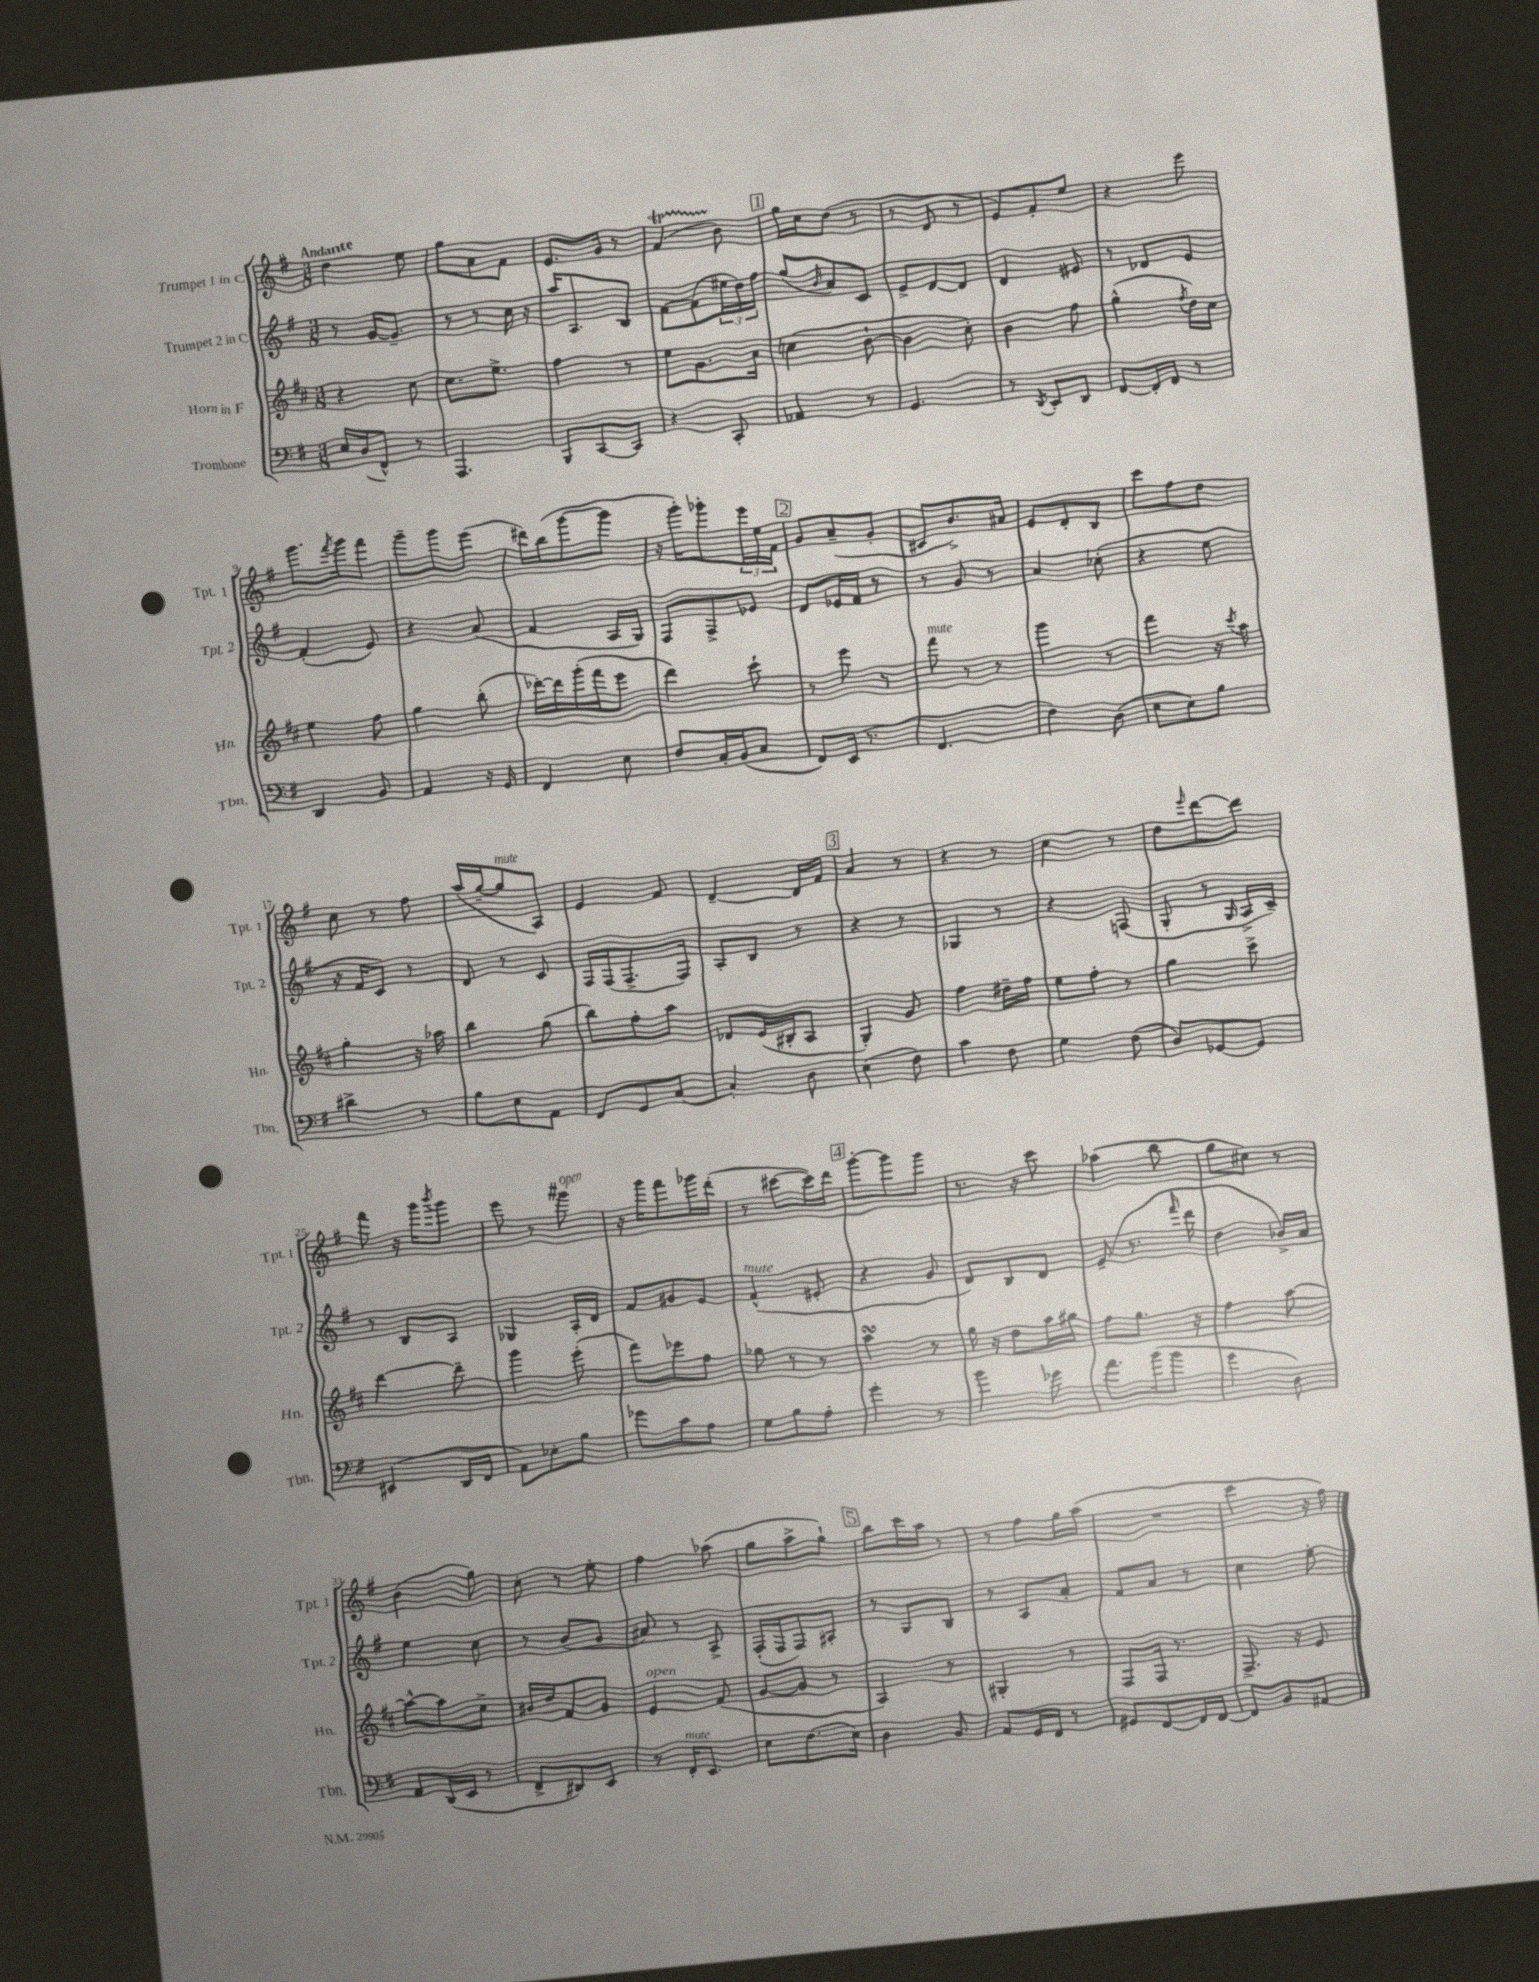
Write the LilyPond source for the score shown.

<<
\new StaffGroup <<
\new Staff = "s0" \with { instrumentName = "Trumpet 1 in C" shortInstrumentName = "Tpt. 1" } {
    \clef treble \key g \major \numericTimeSignature \time 3/8 \tempo "Andante"
    d''4 e''8 |
    g''8 a'8 fis'8 |
    e'8. g'16 r8 |
    fis'4\startTrillSpan( b'8\stopTrillSpan) |
    \mark \markup { \box "1" } g''16 c''16 d''8( r8 |
    r8 d'8 r8 |
    e'8) fis'8-. e''8 |
    r4 e'''8 |
    g'''8. \acciaccatura { fis'''8 } g'''16 fis'''8 |
    g'''8-- g'''8 e'''8( |
    dis'''16) b''16( g'''8~ g'''8 |
    r16 g'''16-.) ges'''8-. \tuplet 3/2 { e'''16 e''16 fis'16 } |
    \mark \markup { \box "2" } g'8 a'8--( g'8-. |
    cis'8 b'8.->) ais'16 |
    e'8 d'8-. b8 |
    c'''8 fis''8 d''8 |
    c''8 r8 fis''8 |
    a''16( g''16~-- g''8^\markup { \italic "mute" } a8) |
    e'4 fis'8 |
    d'4~-- d'16 fis'16 |
    \mark \markup { \box "3" } a'4 r8 |
    r4 r8 |
    c''4 r8 |
    d''8 \grace { e'''16 } d'''8~ d'''8 |
    fis'''8 r16 g'''16 \acciaccatura { b'''8 } g'''8 |
    e'''8 r8 gis'''8^\markup { \italic "open" } |
    r16 g'''16 fis'''8 ges'''16 d'''16-.( |
    r8 cis'''8~ cis'''16) d'''16 |
    \mark \markup { \box "4" } g'''8~-. g'''8 g'''8 |
    r8. r16 c'''8 |
    aes''4( b''8 |
    g''8 cis''8) r8 |
    b'4( g''8) |
    c''8-. r8 e''8-. |
    fis''4 aes''8( |
    g''8 a''8-> g''8-!) |
    \mark \markup { \box "5" } b''8 c'''16 a''16 r8 |
    r8 fis''8 g''16 a''16( |
    R4. |
    c'''4 r16 fis''16) \bar "|." |
}
\new Staff = "s1" \with { instrumentName = "Trumpet 2 in C" shortInstrumentName = "Tpt. 2" } {
    \clef treble \key g \major \numericTimeSignature \time 3/8
    r8 g'16~ g'8.-- |
    r8 r8 c''16 r16 |
    a''16 a8. b8 |
    fis'8~ fis'8( \tuplet 3/2 { eis''16 d''16) fis''16 } |
    \mark \markup { \box "1" } g''8( \grace { b'16 } a'8) c'8 |
    e'8-> d'8~ d'8 |
    d'4 eis'8 |
    r8 des'8 e'8 |
    fis'4-.( e'8) |
    r4 a'8( |
    fis'4 a16 g16) |
    fis8 fis8-> ees'8 |
    \mark \markup { \box "2" } d'8 ees'16 fis'16 r8 |
    r8 g'8 r8 |
    a'4 ces''8-.( |
    r4 e''8 |
    r16 fis'16 c'8) r8 |
    d'8 r8 c'8 |
    fis16 fis16( fis8.-> fis16) |
    a8-. b8 r8 |
    \mark \markup { \box "3" } r4 r8 |
    ges4 r8 |
    r4 f8( |
    g8-. r8 \grace { g16 } a16-> c'16--) |
    r8 b8 a8 |
    ges4 a16-. d'16 |
    fis'8 gis'8 e'8 |
    fis'4-^^\markup { \italic "mute" }( eis'8-. |
    \mark \markup { \box "4" } r4 g'8 |
    d'8) b8 d'8 |
    e'8--( r8. \grace { fis'''16 } d'''16 |
    d''4 bes'16->) a'16 |
    e''4 c''8 |
    r8 b'8( g'8 |
    ais'8) r8 a8-> |
    fis16-.( fis16 fis8) ais8-. |
    \mark \markup { \box "5" } r8 g8 b8 |
    r8 a8 a'8-. |
    fis'8 a'8 r8 |
    c''4 e''8-. \bar "|." |
}
\new Staff = "s2" \with { instrumentName = "Horn in F" shortInstrumentName = "Hn." } {
    \clef treble \key d \major \numericTimeSignature \time 3/8
    r4 cis''8 |
    cis''8. e''8.-> |
    fis''4 r8 |
    e''8 g'8. a'16 |
    \mark \markup { \box "1" } c''4( b'8~-! |
    b'4 cis''8-.) |
    b'4 fis''8 |
    g''4-^( \acciaccatura { fis''8 } d''16) cis''16 |
    e''4 fis''8 |
    g''4 b''8-.( |
    des'''16~-.) des'''16 g'''16-.( fis'''16 e'''8 |
    d'''4) cis'''8-! |
    \mark \markup { \box "2" } r8 e'''8 r8 |
    fis'''8^\markup { \italic "mute" } r8 r8 |
    g'''4 r8 |
    fis'''4 r16 \acciaccatura { cis'''8 } a''16 |
    g''4-. r16 aes''16 |
    b''4 g''8( |
    b''8) fis''8-. a''8 |
    des'8 e'16( bis16-. a8 |
    \mark \markup { \box "3" } g4-.) g'8 |
    fis''4 dis''16-- fis''16 |
    e''8 fis''8-. r8 |
    g''4 cis'''8-> |
    d'''4~ d'''8-- |
    g'''4 e'''8-.( |
    fis'''8) ees'''8 fis''8 |
    ges''8 r8 r8 |
    \mark \markup { \box "4" } a''4\turn r8 |
    g''16 r16 d''8 a''16 gis''16 |
    fis''8 g''8. r16 |
    fis''4 a''8~ |
    a''8~-^ a''8 cis''8-> |
    bis'16 d''16 fis'8 g'8 |
    e'4^\markup { \italic "open" } fis'8( |
    g'8~ g'8 r8 |
    \mark \markup { \box "5" } a4) r8 |
    gis4-. r8 |
    fis8 fis16 r8. |
    fis8.-> r16 e'8 \bar "|." |
}
\new Staff = "s3" \with { instrumentName = "Trombone" shortInstrumentName = "Tbn." } {
    \clef bass \key g \major \numericTimeSignature \time 3/8
    e16 d16( fis,8-^) r8 |
    a,,4. |
    b,,8 c,8~ c,8 |
    r4 c,8-. |
    \mark \markup { \box "1" } aes,4 r8 |
    g,4. |
    r8 \acciaccatura { d,8 } e,8-. d,8 |
    fis,8~ fis,16-. fis,16 r8 |
    d,4 b,8 |
    a,4 r16 g,16 |
    fis,4 e8 |
    fis8 c16-. b,16( c8 |
    \mark \markup { \box "2" } fis,8) e,16( r8. |
    fis,4. |
    fis4) d8( |
    e8 e8) b8 |
    dis'4-> r8 |
    b8 e8 a,8 |
    fis,8 g,8 c8~ |
    c4-. d8 |
    \mark \markup { \box "3" } e4( fis8) |
    c'4 fis8 |
    g4 fis8( |
    d8) ges,8~ ges,8 |
    eis,4( d,16 fis,16 |
    a,8) ees8-. b8 |
    ges'8 c'8 a8 |
    g8 b8 a8-. |
    \mark \markup { \box "4" } g'4-. r8 |
    b'4 ges'8 |
    a'8. b'16( b'8 |
    g'4 d8) |
    a,8 d,16( e,16 r8 |
    fis,8-> dis,8) e,8 |
    r8 fis,16-.^\markup { \italic "mute" } e,8. |
    e8 fis8.( e16) |
    \mark \markup { \box "5" } d4 b,8 |
    a,8 g,16 fis,16 r8 |
    gis,8 fis,8~ fis,16 fis,16~ |
    fis,8 b,8 ais,8 \bar "|." |
}
>>
>>
